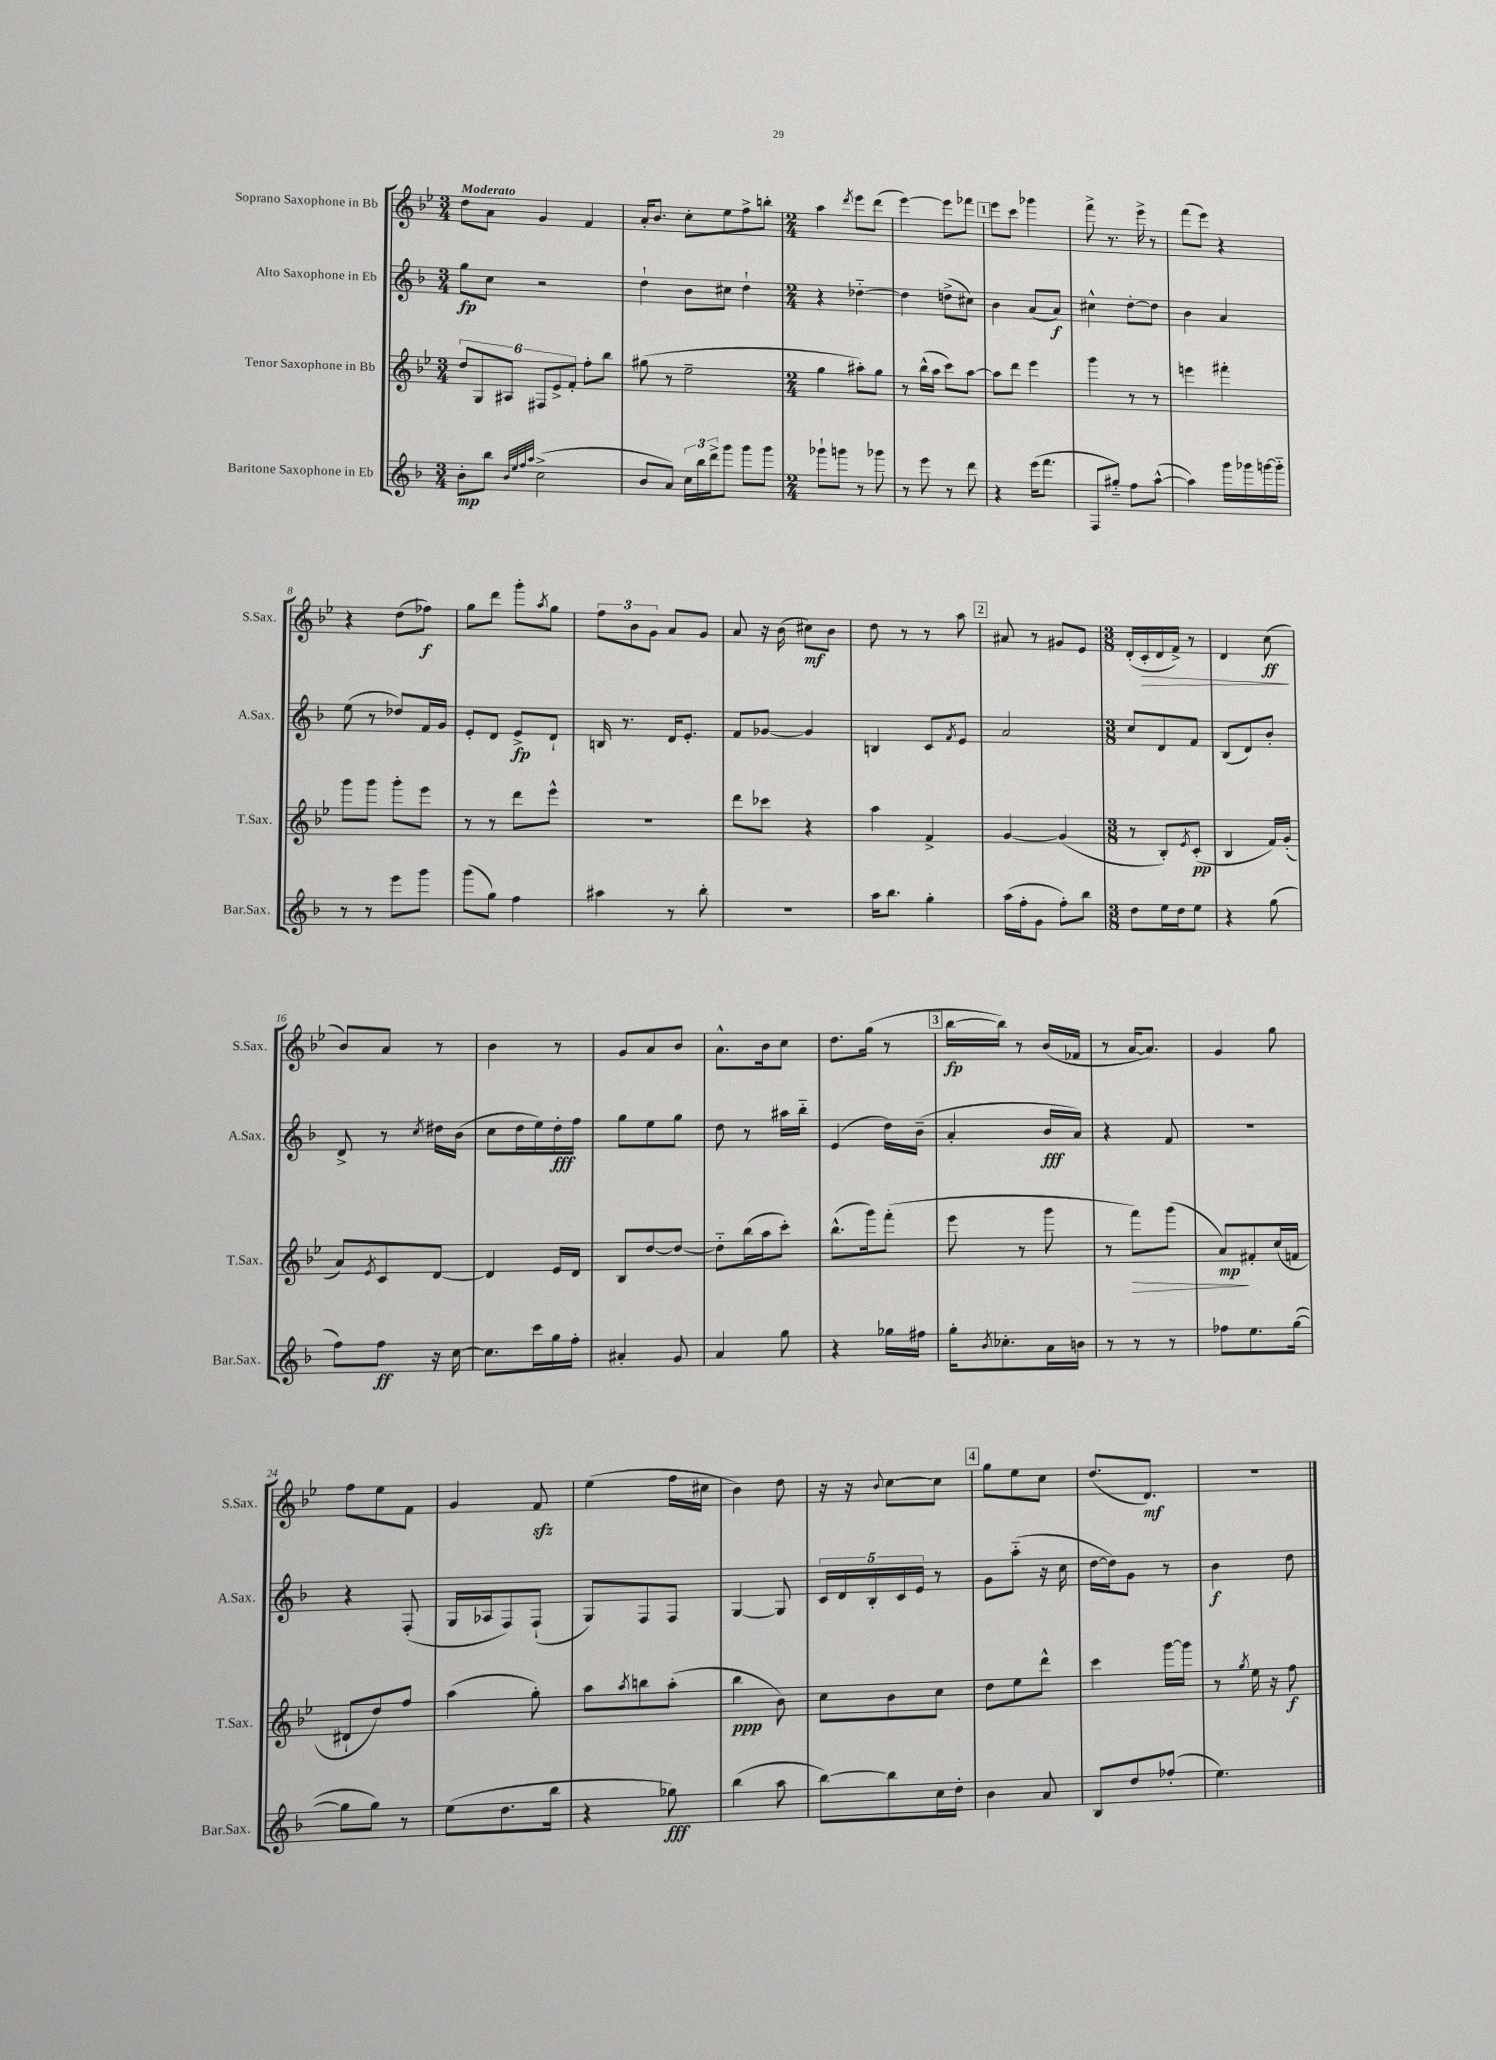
<<
\new StaffGroup <<
\new Staff = "s0" \with { instrumentName = "Soprano Saxophone in Bb" shortInstrumentName = "S.Sax." } {
    \clef treble \key bes \major \numericTimeSignature \time 3/4 \tempo "Moderato"
    d''8 a'8 g'4 f'4 |
    a'16-. bes'8. c''8-. ees''8 f''8-> b''8-. |
    \numericTimeSignature \time 2/4 a''4 \acciaccatura { d'''8 } ees'''8 d'''8( |
    ees'''4~) ees'''8 fes'''8 |
    \mark \markup { \box "1" } ees'''8 c'''8 ges'''4 |
    f'''8-> r8. ees'''16-> r8 |
    f'''8( ees'''8) r4 |
    r4 d''8( fes''8\f) |
    g''8 d'''8 g'''8-. \acciaccatura { a''8 } g''8 |
    \tuplet 3/2 { f''8 bes'8 g'8 } a'8 g'8 |
    a'8 r16 bes'16( cis''8\mf) bes'8 |
    d''8 r8 r8 a''8 |
    \mark \markup { \box "2" } ais'8 r8 gis'8 ees'8 |
    \numericTimeSignature \time 3/8 d'16-.( c'16-.\> d'16 f'16->) r8 |
    d'4 c''8\ff\!( |
    bes'8) a'8 r8 |
    bes'4 r8 |
    g'8 a'8 bes'8 |
    a'8.-^ bes'16 c''8 |
    d''8. g''16( r8 |
    \mark \markup { \box "3" } bes''16~\fp bes''16) r8 bes'16( fes'16 |
    r8 a'16~ a'8.) |
    g'4 g''8 |
    f''8 ees''8 f'8 |
    g'4 f'8\sfz |
    ees''4( f''16 cis''16 |
    bes'4) d''8 |
    r16 r16 \appoggiatura { bes'8 } c''8~ c''8 |
    \mark \markup { \box "4" } g''8 ees''8 c''8 |
    d''8.( d'8.\mf) |
    R4. \bar "|." |
}
\new Staff = "s1" \with { instrumentName = "Alto Saxophone in Eb" shortInstrumentName = "A.Sax." } {
    \clef treble \key f \major \numericTimeSignature \time 3/4
    g''8\fp c''8 r2 |
    d''4-! bes'8 cis''8 d''4-! |
    \numericTimeSignature \time 2/4 r4 des''4~-_ |
    des''4 d''8->( cis''8) |
    \mark \markup { \box "1" } bes'4 a'8( a'8\f) |
    cis''4-^ d''8~-. d''8 |
    bes'4 a'4 |
    e''8( r8 des''8) f'16 g'16 |
    e'8-. d'8 e'8->\fp d'8-! |
    b16 r8. d'16 e'8.-. |
    f'8 ges'8~ ges'4 |
    b4 c'8 \acciaccatura { f'8 } e'8 |
    \mark \markup { \box "2" } a'2 |
    \numericTimeSignature \time 3/8 c''8 d'8 f'8 |
    bes8( d'8) bes'8-. |
    d'8-> r8 \acciaccatura { c''8 } dis''16 bes'16( |
    c''8 d''16 e''16) d''16-.\fff f''16 |
    g''8 e''8 g''8 |
    d''8 r8 ais''16 bes''16-_ |
    e'4( d''16) bes'16--( |
    \mark \markup { \box "3" } a'4-. bes'16\fff a'16) |
    r4 f'8 |
    R4. |
    r4 f8-.( |
    g16 aes16 f8) f8-!( |
    g8) f8 f8 |
    g4~ g8 |
    \tuplet 5/4 { c'16 d'16 bes16-. c'16 e'16 } r8 |
    \mark \markup { \box "4" } g'8 a''8-_( r16 c''16 |
    d''16~ d''16) g'8 r8 |
    bes'4\f d''8 \bar "|." |
}
\new Staff = "s2" \with { instrumentName = "Tenor Saxophone in Bb" shortInstrumentName = "T.Sax." } {
    \clef treble \key bes \major \numericTimeSignature \time 3/4
    \tuplet 6/4 { d''8 g8 ais8 fis8 ees'8-> f'8-. } f''8-. bes''8 |
    gis''8( r8 ees''2-- |
    \numericTimeSignature \time 2/4 g''4 ais''8-.) g''8 |
    r8 bes''16-^( a''16 c'''8) a''8~ |
    \mark \markup { \box "1" } a''8 d'''8 ees'''4 |
    g'''4 r8 r8 |
    e'''4 fis'''4-. |
    g'''8 g'''8 g'''8-. ees'''8 |
    r8 r8 d'''8 ees'''8-^ |
    R2 |
    d'''8 ces'''8 r4 |
    a''4 f'4-> |
    \mark \markup { \box "2" } g'4~ g'4( |
    \numericTimeSignature \time 3/8 r8 bes8-.) \acciaccatura { ees'8 } c'8-.\pp( |
    bes4 f'16) g'16-.( |
    a'8) \acciaccatura { ees'8 } c'8 d'8~ |
    d'4 ees'16 d'16 |
    bes8 d''8~ d''8~ |
    d''8-_ bes''16( a''16 c'''8-.) |
    bes''8.-^( g'''16) f'''8-.( |
    \mark \markup { \box "3" } ees'''8 r8 g'''8 |
    r8 f'''8\>) g'''8( |
    a'8\mp\!) fis'8-. c''16( f'16 |
    dis'8-! d''8) f''8 |
    a''4( g''8-.) |
    a''8 \acciaccatura { a''8 } b''8 a''8-.( |
    bes''4\ppp bes'8) |
    c''8 bes'8 c''8 |
    \mark \markup { \box "4" } d''8 ees''8 d'''8-^ |
    c'''4 g'''16~ g'''16 |
    r8 \acciaccatura { g''8 } ees''16 r16 f''8\f \bar "|." |
}
\new Staff = "s3" \with { instrumentName = "Baritone Saxophone in Eb" shortInstrumentName = "Bar.Sax." } {
    \clef treble \key f \major \numericTimeSignature \time 3/4
    bes'8-.\mp bes''8 \grace { bes'32 e''32 f''32 a''32 } c''2->( |
    bes'8 a'8) \tuplet 3/2 { c''16 bes''16 d'''16-> } g'''8 g'''8 g'''8 |
    \numericTimeSignature \time 2/4 ges'''8-! g'''8 r8 ges'''8 |
    r8 e'''8 r8 d'''8 |
    \mark \markup { \box "1" } r4 e'''16( f'''8. |
    f8 gis''8-_) f''8 a''8~-^( |
    a''4) g'''16 ges'''16 g'''16~ g'''16-_ |
    r8 r8 e'''8 g'''8 |
    g'''8( g''8) f''4 |
    ais''4 r8 bes''8-. |
    r2 |
    a''16 bes''8. g''4-. |
    \mark \markup { \box "2" } a''16( f''16-. g'8 f''8-.) bes''8 |
    \numericTimeSignature \time 3/8 d''8 e''16 d''16 e''8 |
    r4 g''8( |
    f''8) f''8\ff r16 c''16~ |
    c''8. c'''16 g''16 f''16-. |
    ais'4-. g'8 |
    a'4 g''8 |
    r4 ges''16 fis''16 |
    \mark \markup { \box "3" } g''16-. \acciaccatura { bes'8 } ces''8.-. a'16 b'16 |
    r8 r8 r8 |
    fes''8 e''8. g''16~( |
    g''8 g''8) r8 |
    e''8( d''8. bes''16 |
    r4 ges''8\fff) |
    bes''4( a''8 |
    bes''8~) bes''8 c''16 d''16-. |
    \mark \markup { \box "4" } bes'4 a'8 |
    bes8 d''8 fes''8-.( |
    e''4.) \bar "|." |
}
>>
>>
